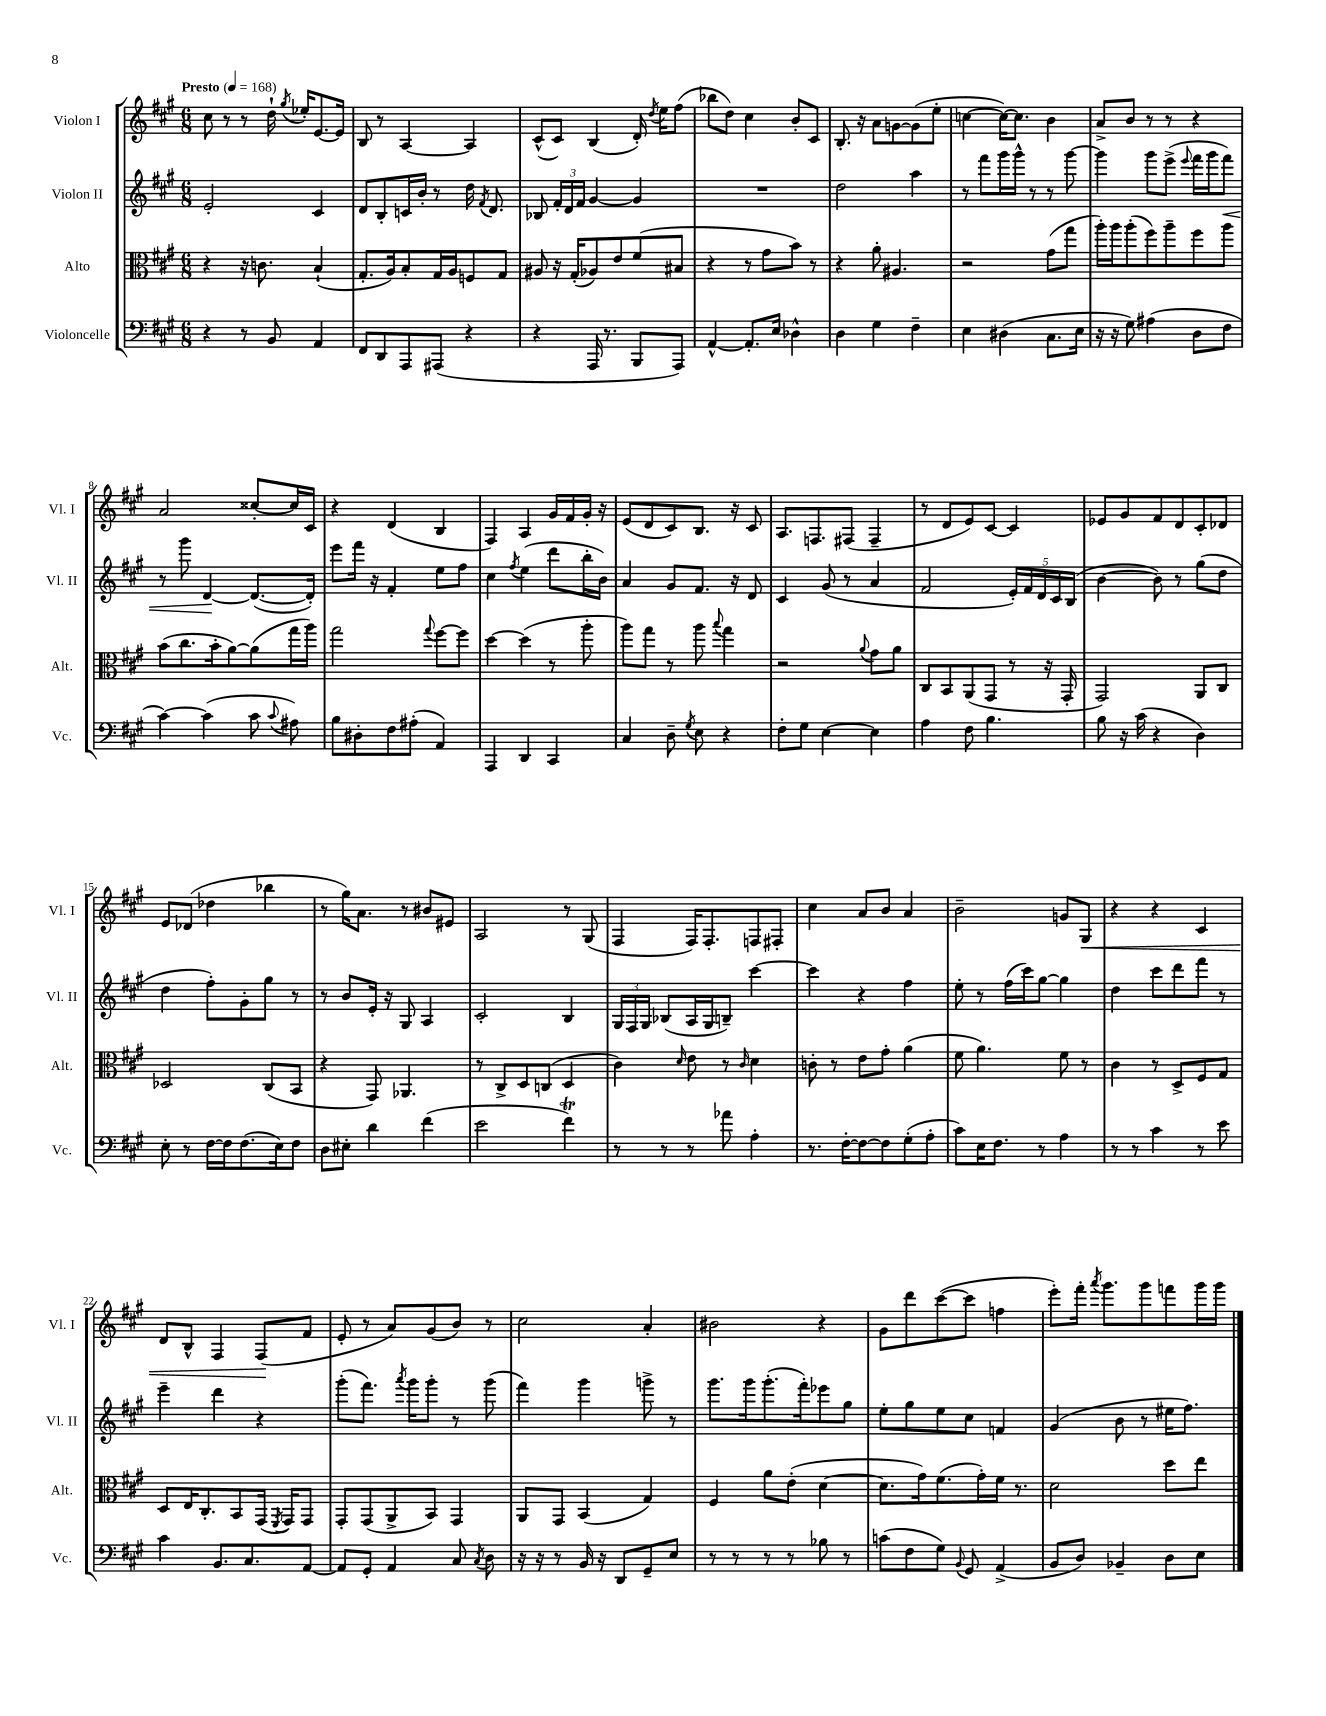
<<
\new StaffGroup <<
\new Staff = "s0" \with { instrumentName = "Violon I" shortInstrumentName = "Vl. I" } {
    \clef treble \key a \major \numericTimeSignature \time 6/8 \tempo "Presto" 4 = 168
    \autoBeamOff cis''8 r8 r8 d''16-! \acciaccatura { gis''8 } ees''16[-. e'8.~ e'16] |
    b8 r8 a4~ a4 |
    cis'8[-^( cis'8]) b4( d'16-.) \acciaccatura { d''8 } e''16[ fis''8]( |
    bes''8[ d''8]) cis''4 b'8[-. cis'8] |
    b8.-. r16 a'8[ g'8~ g'8( e''8]-. |
    c''4~ c''16[~) c''8.] b'4 |
    a'8[-> b'8] r8 r8 r4 |
    a'2 cisis''8[~-. cisis''16 cis'16] |
    r4 d'4( b4 |
    fis4) a4 gis'16[ fis'16 gis'16]-. r16 |
    e'8[( d'8 cis'8) b8.] r16 cis'8 |
    a8.[ f8. fis8]( fis4-- |
    r8 d'8[ e'8) cis'8]~ cis'4 |
    ees'8[ gis'8 fis'8 d'8 cis'8-. des'8] |
    e'8[ des'8]( des''4 bes''4 |
    r8 gis''16[) a'8.] r8 bis'8[ eis'8] |
    a2 r8 gis8( |
    fis4 fis16[) fis8.-. f8 fis8]-. |
    cis''4 a'8[ b'8] a'4 |
    b'2-- g'8[ gis8]\< |
    r4 r4 cis'4 |
    d'8[ b8]-^ fis4 fis8[\!( fis'8] |
    e'8-. r8 a'8[) gis'8( b'8]) r8 |
    cis''2 a'4-. |
    bis'2 r4 |
    gis'8[ d'''8 cis'''8~( cis'''8] f''4 |
    e'''8[-.) fis'''16]-. \acciaccatura { a'''8 } gis'''8.[ gis'''8 f'''8 gis'''16 gis'''16] \bar "|." |
}
\new Staff = "s1" \with { instrumentName = "Violon II" shortInstrumentName = "Vl. II" } {
    \clef treble \key a \major \numericTimeSignature \time 6/8
    \autoBeamOff e'2-. cis'4 |
    d'8[ b8-. c'16 b'16]-. r8 d''16 \acciaccatura { fis'8 } d'8. |
    bes8 \tuplet 3/2 { fis'16[-. d'16 fis'16] } gis'4~ gis'4 |
    R2. |
    d''2 a''4 |
    r8 fis'''8[ gis'''16 gis'''16]-^ r8 r8 gis'''8~ |
    gis'''4 gis'''8[ e'''8]->( \appoggiatura { e'''8 } fis'''16[ gis'''16 fis'''8]\<) |
    r8 gis'''8 d'4~\! d'8.[~( d'16]-.) |
    e'''8[ fis'''16] r16 fis'4-. e''8[ fis''8] |
    cis''4 \acciaccatura { fis''8 } e''4( d'''8[ b''16-. b'16]) |
    a'4 gis'8[ fis'8.] r16 d'8 |
    cis'4 gis'8( r8 a'4 |
    fis'2 \tuplet 5/4 { e'16[-.) fis'16 d'16 cis'16 b16]( } |
    b'4~ b'8) r8 gis''8[( d''8] |
    d''4 fis''8[-.) gis'8-. gis''8] r8 |
    r8 b'8[ e'16]-. r16 gis8 a4 |
    cis'2-. b4 |
    \tuplet 3/2 { gis16[ fis16 gis16] } bes8[( a16 gis16 b8]--) cis'''4~ |
    cis'''4 r4 fis''4 |
    e''8-. r8 fis''16[( cis'''16) gis''8]~ gis''4 |
    d''4 cis'''8[ d'''8 fis'''8] r8 |
    e'''4-- d'''4 r4 |
    gis'''8[-.( fis'''8.]) \acciaccatura { a'''8 } gis'''16[ gis'''8]-. r8 gis'''8( |
    fis'''4) gis'''4 g'''8-> r8 |
    gis'''8.[ gis'''16 gis'''8.-.( fis'''16-.) ees'''8 gis''8] |
    e''8[-. gis''8 e''8 cis''8] f'4 |
    gis'4( b'8 r8 eis''16[ fis''8.]) \bar "|." |
}
\new Staff = "s2" \with { instrumentName = "Alto" shortInstrumentName = "Alt." } {
    \clef alto \key a \major \numericTimeSignature \time 6/8
    \autoBeamOff r4 r16 c'8. b4-!( |
    gis8.[-. a16) b8-. gis16 a16 f8 gis8] |
    ais8 r16 gis16[-.( aes8) e'8 fis'8( bis8] |
    r4 r8 gis'8[ b'8]) r8 |
    r4 a'8-. ais4. |
    r2 gis'8[( gis''8] |
    a''16[-.) a''16 a''8-.( fis''8) a''8-- fis''8 a''8] |
    b'8[( cis''8. b'16-. a'8~) a'8( gis''16 a''16]) |
    gis''2 \appoggiatura { gis''8 } fis''8[~ fis''8] |
    d''4~ d''4( r8 a''8-. |
    a''8[) gis''8] r8 a''8 \appoggiatura { b''8 } gis''4 |
    r2 \appoggiatura { a'8 } gis'8[ a'8] |
    cis8[ b,8 a,8( gis,8] r8 r16 gis,16-. |
    gis,2) a,8[ cis8] |
    des2 cis8[( b,8] |
    r4 gis,8) aes,4. |
    r8 cis8[-> d8 c8]( d4 |
    cis'4) \grace { d'16 } e'8 r8 \grace { cis'16 } d'4 |
    c'8-. r8 e'8[ gis'8]-. a'4( |
    fis'8 a'4.) fis'8 r8 |
    cis'4 r8 d8[-> fis8 gis8] |
    d8[ e16 cis8.-. b,8 gis,16]( \acciaccatura { fis,8 } gis,16[) gis,8] |
    gis,8[-. gis,8( a,8-> b,8]) gis,4 |
    a,8[ gis,8] b,4( gis4) |
    fis4 a'8[ e'8]-.( d'4~ |
    d'8.[ gis'16) fis'8.( gis'16-.) fis'16] r8. |
    d'2 d''8[ e''8] \bar "|." |
}
\new Staff = "s3" \with { instrumentName = "Violoncelle" shortInstrumentName = "Vc." } {
    \clef bass \key a \major \numericTimeSignature \time 6/8
    \autoBeamOff r4 r8 b,8 a,4 |
    fis,8[ d,8 a,,8 ais,,8]( r4 |
    r4 a,,16 r8. b,,8[ a,,8]) |
    a,4~-^ a,8.[-. e16] des4-^ |
    d4 gis4 fis4-- |
    e4 dis4( cis8.[ e16] |
    r16 r16 gis8) ais4( d8[ fis8] |
    cis'4~) cis'4( cis'8 \appoggiatura { cis'8 } ais8) |
    b8[ dis8-. fis8 ais8]-.( a,4) |
    a,,4 d,4 cis,4 |
    cis4 d8-- \acciaccatura { gis8 } e8 r4 |
    fis8[-. gis8] e4~ e4 |
    a4 fis8 b4. |
    b8 r16 cis'16( r4 d4) |
    e8-. r8 fis16[~ fis16 fis8.( e16) fis8] |
    d8[ eis8]-. d'4 fis'4( |
    e'2 fis'4\trill) |
    r8 r8 r8 aes'8 a4-. |
    r8. fis16[~-. fis8~ fis8 gis8-.( a8]-. |
    cis'8[) e16 fis8.] r8 a4 |
    r8 r8 cis'4 r8 e'8 |
    cis'4 b,8.[ cis8. a,8]~ |
    a,8[ gis,8]-. a,4 cis8 \acciaccatura { cis8 } d8 |
    r16 r16 r8 b,16 r16 d,8[ gis,8-- e8] |
    r8 r8 r8 r8 bes8 r8 |
    c'8[( fis8 gis8]) \appoggiatura { b,8 } gis,8 a,4->( |
    b,8[ d8]) bes,4-- d8[ e8] \bar "|." |
}
>>
>>
